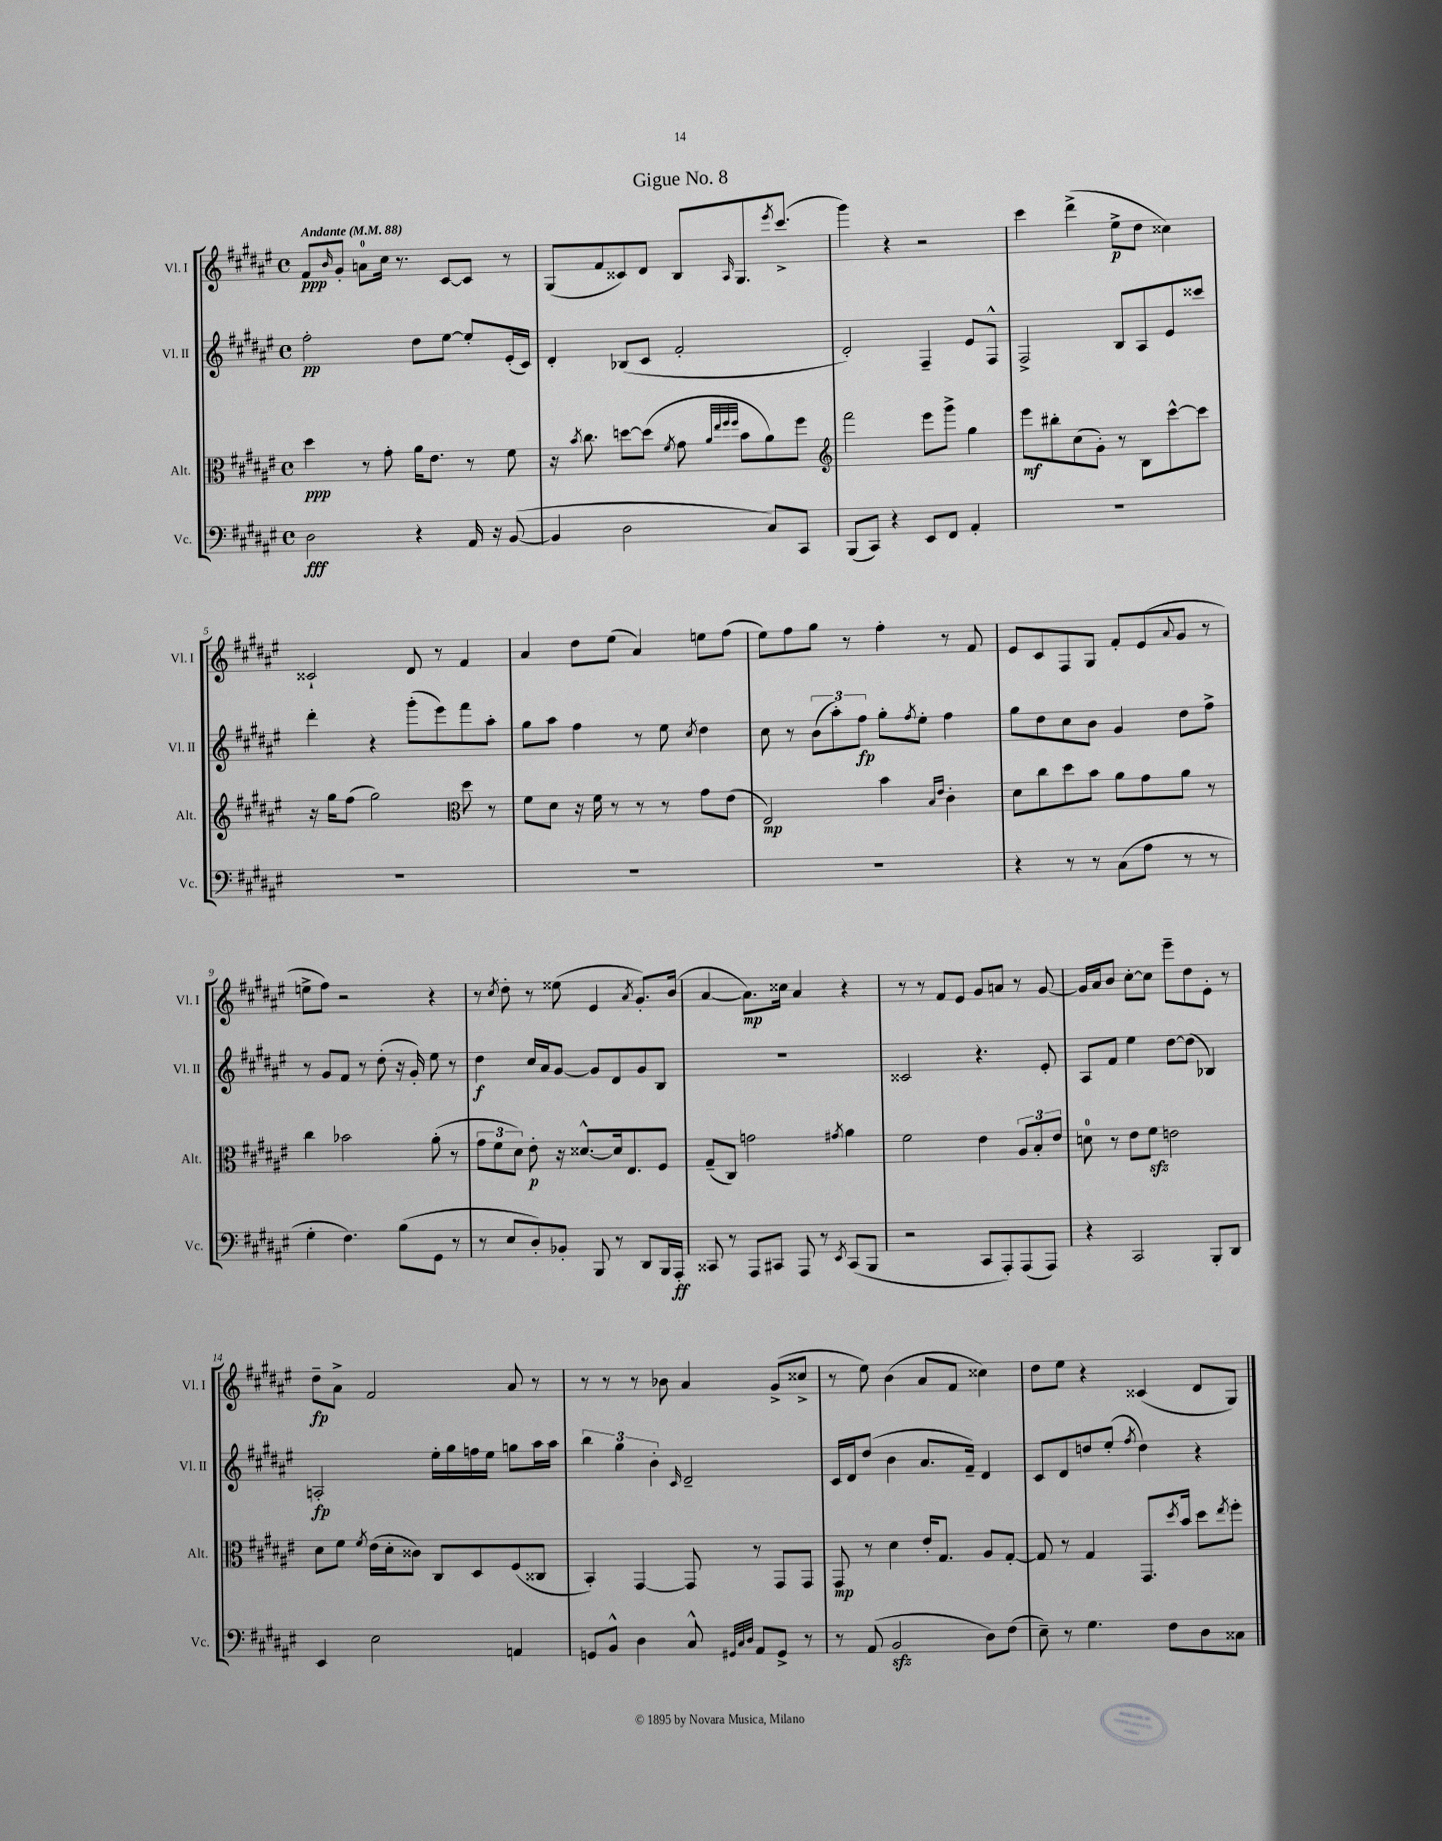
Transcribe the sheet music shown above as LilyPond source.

\header { title = "Gigue No. 8" }
<<
\new StaffGroup <<
\new Staff = "s0" \with { instrumentName = "Vl. I" shortInstrumentName = "Vl. I" } {
    \clef treble \key fis \major \defaultTimeSignature \time 4/4 \tempo "Andante" 4 = 88
    fis'8\ppp \grace { b'16 } gis'8-. a'8-0 cis''16 r8. cis'8~ cis'8 r8 |
    gis8( fis'8 cisis'8) dis'8 b8 \grace { ais16 } gis8. \acciaccatura { eis'''8 } cis'''8.->( |
    gis'''4) r4 r2 |
    cis'''4 dis'''4->( eis''8->\p dis''8 cisis''4) |
    cisis'2-! dis'8 r8 fis'4 |
    ais'4 dis''8 eis''8( ais'4) e''8 fis''8( |
    eis''8) fis''8 gis''8 r8 fis''4-. r8 fis'8 |
    eis'8 cis'8 fis8 gis8 fis'8-. eis'8( \appoggiatura { ais'8 } gis'8 r8 |
    e''8-> fis''8) r2 r4 |
    r8 \acciaccatura { cis''8 } dis''8-. r8 eisis''8( eis'4 \acciaccatura { ais'8 } gis'8.-.) b'16( |
    ais'4~ ais'8.\mp) cisis''16 ais'4 r4 |
    r8 r8 fis'8 eis'8 gis'8 a'8 r8 gis'8~ |
    gis'16 ais'16 b'8 cis''8~-. cis''8 eis'''8-- dis''8 eis'8-. r8 |
    dis''8--\fp ais'8-> fis'2 ais'8 r8 |
    r8 r8 r8 bes'8 ais'4 gis'8->( cisis''8-> |
    r8 eis''8) b'4( ais'8 fis'8 cisis''4) |
    dis''8 eis''8 r4 cisis'4( dis'8 gis8) \bar "|." |
}
\new Staff = "s1" \with { instrumentName = "Vl. II" shortInstrumentName = "Vl. II" } {
    \clef treble \key fis \major \defaultTimeSignature \time 4/4
    fis''2-.\pp dis''8 eis''8~ eis''8-. eis'16-.( cis'16) |
    dis'4-. bes8( cis'8 fis'2-. |
    dis'2-.) fis4-- eis'8 fis8-^ |
    fis2-> b8 ais8 eis'8 cisis'''8 |
    dis'''4-. r4 gis'''8-.( eis'''8) fis'''8 ais''8-. |
    gis''8 ais''8 fis''4 r8 eis''8 \acciaccatura { cis''8 } dis''4 |
    cis''8 r8 \tuplet 3/2 { b'8( ais''8-.) fis''8\fp } gis''8-. \acciaccatura { fis''8 } eis''8-. fis''4 |
    gis''8 dis''8 cis''8 b'8 gis'4 dis''8 fis''8-> |
    r8 gis'8 fis'8 r8 dis''8-.( r16 gis'16-.) eis''8 r8 |
    dis''4\f cis''16 ais'16 gis'8~ gis'8 dis'8 gis'8 b8 |
    R1 |
    cisis'2 r4. eis'8-. |
    ais8 fis'8 eis''4 dis''8~ dis''8( bes4) |
    a2-.\fp eis''16-. gis''16 f''16 eis''16 g''8 ais''16 ais''16 |
    \tuplet 3/2 { b''4 gis''4 b'4-. } \grace { cis'16 } dis'2-- |
    cis'16 dis'16 dis''8( b'4 ais'8. fis'16--) dis'4 |
    cis'8 dis'8 d''8 eis''8-.( \acciaccatura { fis''8 } d''4) r4 \bar "|." |
}
\new Staff = "s2" \with { instrumentName = "Alt." shortInstrumentName = "Alt." } {
    \clef alto \key fis \major \defaultTimeSignature \time 4/4
    dis''4\ppp r8 gis'8-. ais'16 eis'8. r8 fis'8 |
    r16 \acciaccatura { b'8 } cis''8. d''8~ d''8( \acciaccatura { fis'8 } gis'8 \grace { ais'32 eis''32 fis''32 fis''32 } b'8 ais'8) fis''8 |
    \clef treble fis'''2 eis'''8 gis'''8-> gis''4 |
    eis'''8\mf bis''8-. cis''8( gis'8-.) r8 b8 cis'''8~-^ cis'''8 |
    r16 gis''16 fis''8( gis''2) \clef alto dis''8 r8 |
    fis'8 dis'8 r16 fis'16 r8 r8 r8 gis'8 eis'8( |
    eis2\mp) b'4 \grace { b16 eis'16 } cis'4-. |
    dis'8 cis''8 dis''8 b'8 ais'8 gis'8 ais'8 r8 |
    cis''4 bes'2 ais'8-.( r8 |
    \tuplet 3/2 { gis'8 fis'8 dis'8) } eis'8-.\p r16 disis'8.~-^ disis'16 eis8. fis8 |
    gis8--( cis8) g'2 \acciaccatura { gis'8 } ais'4 |
    fis'2 eis'4 \tuplet 3/2 { ais8 b8-. eis'8 } |
    d'8-0 r8 eis'8 fis'8\sfz e'2 |
    dis'8 fis'8 \acciaccatura { fis'8 } eis'16( dis'16-. cisis'8) cis8 dis8 fis8( cisis8 |
    b,4-.) gis,4~ gis,8 r8 gis,8 gis,8 |
    gis,8\mp r8 dis'4 eis'16-. gis8. ais8 gis8~-. |
    gis8 r8 gis4 gis,8. \acciaccatura { dis''8 } b'16 dis''8 \acciaccatura { eis''8 } fis''8-. \bar "|." |
}
\new Staff = "s3" \with { instrumentName = "Vc." shortInstrumentName = "Vc." } {
    \clef bass \key fis \major \defaultTimeSignature \time 4/4
    dis2\fff r4 ais,16 r16 b,8~( |
    b,4 dis2 cis8) cis,8 |
    b,,8( cis,8) r4 eis,8 fis,8 ais,4-. |
    R1 |
    R1 |
    R1 |
    R1 |
    r4 r8 r8 cis8( ais8 r8 r8 |
    gis4-. fis4.) b8( gis,8 r8 |
    r8 eis8 dis8-.) bes,8-. b,,8 r8 dis,8 b,,16 ais,,16-.\ff |
    cisis,8 r8 ais,,8 cis,8 ais,,8 r8 \acciaccatura { eis,8 } cis,8( b,,8 |
    r2 cis,8 ais,,8-.) ais,,8( ais,,8) |
    r4 cis,2 b,,8-. dis,8 |
    eis,4 eis2 a,4 |
    g,8 b,8-^ dis4 cis8-^ \grace { gis,32 cis32 dis32 } ais,8 gis,8-> r8 |
    r8 ais,8( b,2\sfz dis8) fis8( |
    eis8--) r8 gis4. fis8 dis8 cisis8 \bar "|." |
}
>>
>>
